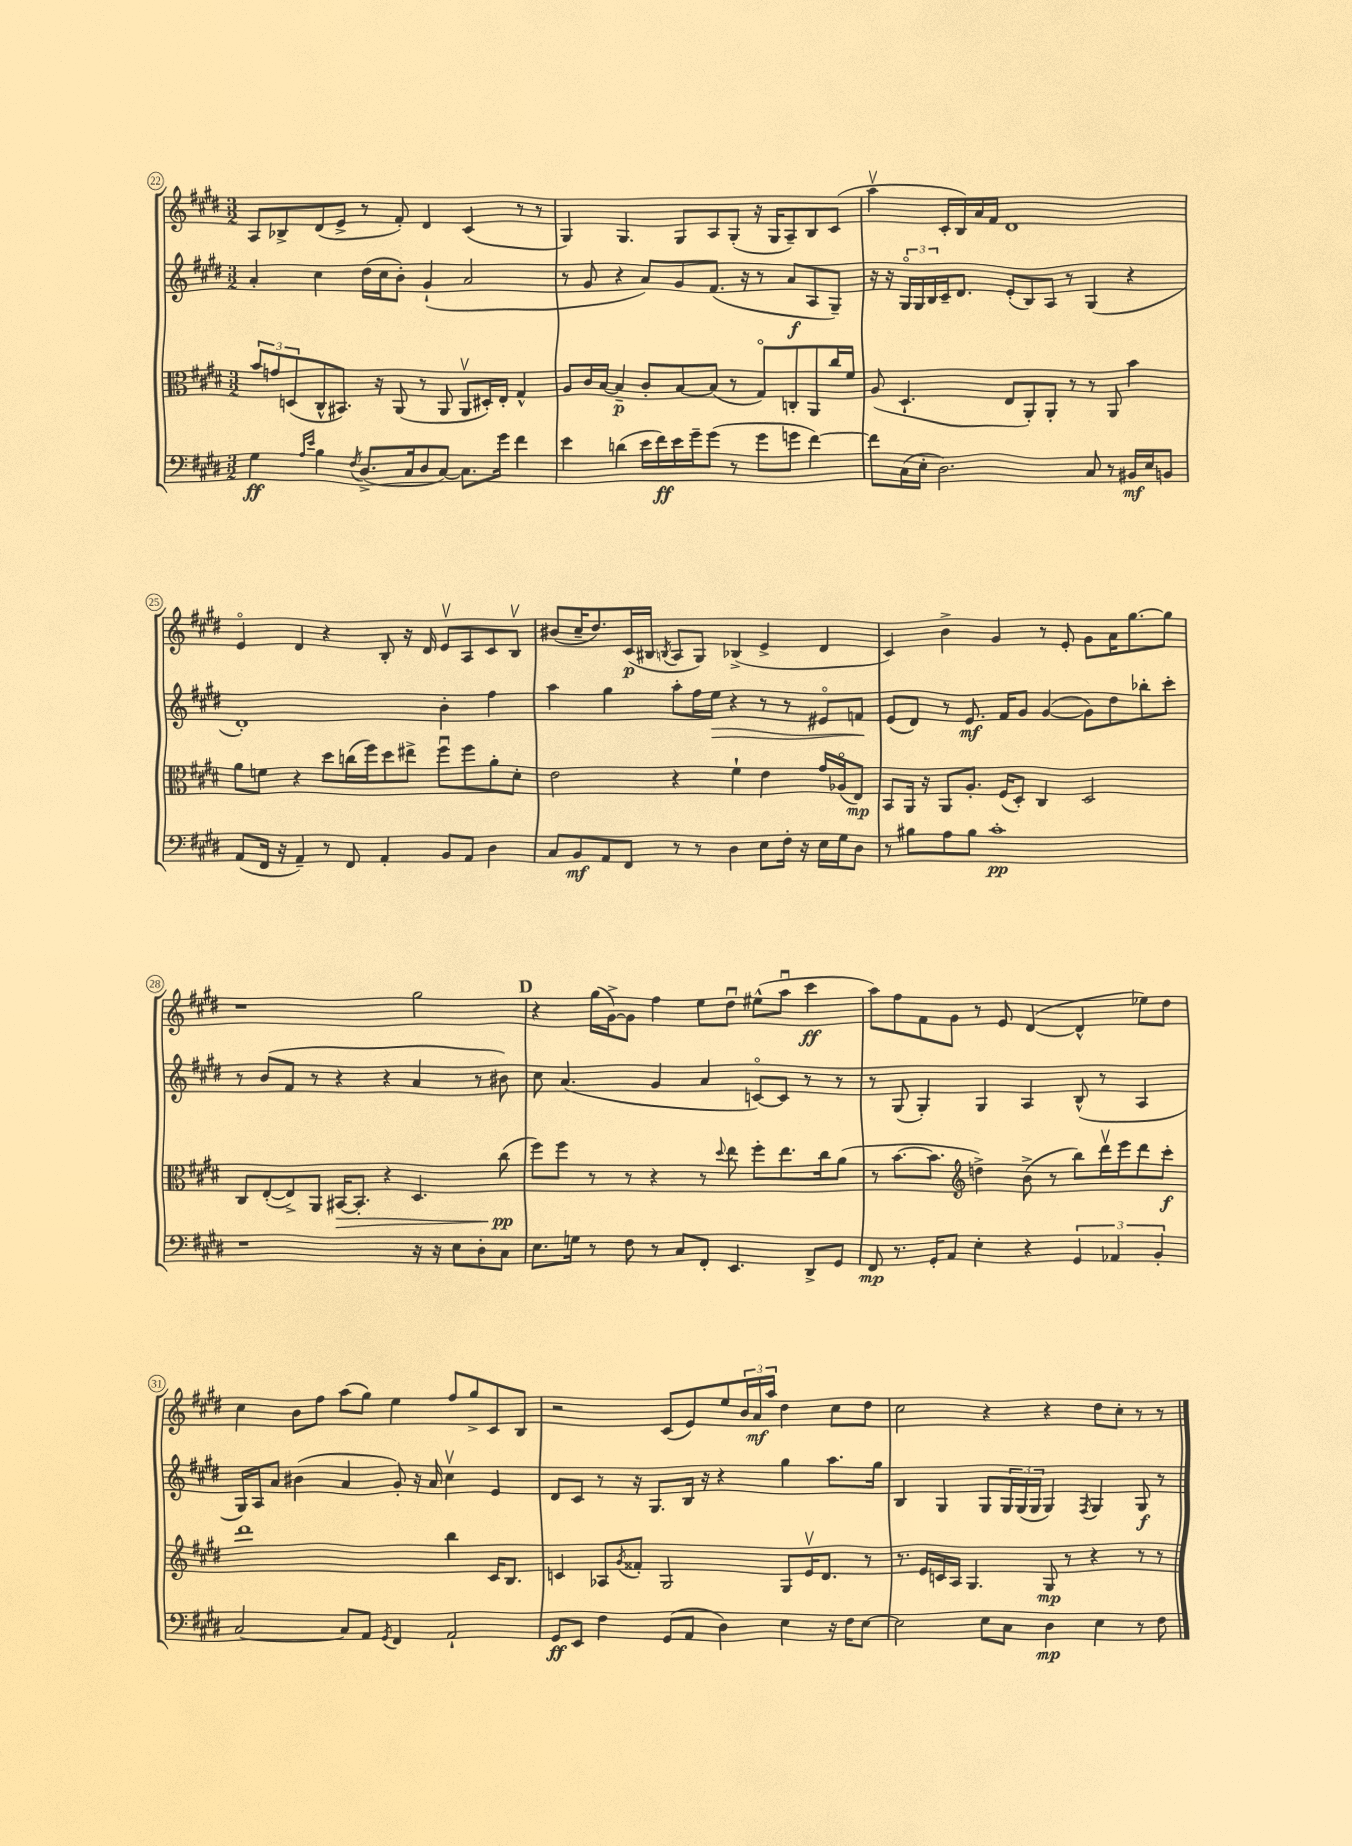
<<
\new StaffGroup <<
\new Staff = "s0" {
    \clef treble \key e \major \numericTimeSignature \time 3/2
    a8 bes8-> dis'8( e'8-> r8 fis'8-.) dis'4 cis'4( r8 r8 |
    gis4) gis4. gis8 a8 gis8-.( r16 gis16 a8--) b8 cis'8( |
    a''4\upbow cis'16-. b16) a'16 fis'16 dis'1 |
    e'4\flageolet dis'4 r4 b8-. r16 dis'16 e'8\upbow a8 cis'8 b8\upbow |
    bis'8( cis''16-- dis''8.) cis'16\p( bis16 \acciaccatura { b8 } a8 gis8) bes4->( e'4-> dis'4 |
    cis'4) b'4-> gis'4 r8 e'8-. gis'8 a'16 gis''8.~ gis''8 |
    r1 gis''2 |
    \mark \markup { \bold "D" } r4 gis''16( gis'16~->) gis'8 fis''4 e''8 dis''8\downbow eis''8-^( a''8\downbow cis'''4\ff |
    a''8) fis''8 fis'8 gis'8 r8 e'8 dis'4~( dis'4-^ ees''8) dis''8 |
    cis''4 b'8 fis''8 a''8( gis''8) e''4 fis''8 gis''8-> cis'8 b8 |
    r2 cis'8( e'8) e''8 \tuplet 3/2 { b'16 a'16\mf a''16 } dis''4 cis''8 dis''8 |
    cis''2 r4 r4 dis''8 cis''8-. r8 r8 \bar "|." |
}
\new Staff = "s1" {
    \clef treble \key e \major \numericTimeSignature \time 3/2
    a'4-. cis''4 dis''16( cis''16 b'8-.) gis'4-!( a'2 |
    r8 gis'8 r4 a'8) gis'8 fis'8.( r16 r8 a'8\f a8 gis8--) |
    r16 r16 \tuplet 3/2 { gis16\flageolet gis16 b16 } cis'16-- dis'8. e'8-.( b8) a8 r8 gis4( r4 |
    dis'1-.) b'4-. fis''4 |
    a''4 gis''4 a''8-. fis''16 e''16\> r4 r8 r8 eis'8\flageolet f'8\! |
    e'8( dis'8) r8 e'8.\mf fis'16 gis'8 gis'4~( gis'8) dis''8 bes''8-. cis'''8-. |
    r8 b'8( fis'8 r8 r4 r4 a'4 r8 bis'8) |
    \mark \markup { \bold "D" } cis''8 a'4.( gis'4 a'4 c'8~\flageolet) c'8 r8 r8 |
    r8 gis8( gis4-.) gis4 a4 b8-^( r8 a4 |
    gis16) a16 a'8 bis'4( a'4 gis'8-.) r16 a'16 cis''4\upbow e'4 |
    dis'8 cis'8 r8 r16 gis8. b16 r16 r4 gis''4 a''8. gis''16 |
    b4 gis4 gis8 \tuplet 3/2 { gis16 gis16( gis16 } gis4) \acciaccatura { fis8 } gis4 gis8\f r8 \bar "|." |
}
\new Staff = "s2" {
    \clef alto \key e \major \numericTimeSignature \time 3/2
    \tuplet 3/2 { b'8 g'8 d8( } cis8-^ bis,8.) r16 a,8( r8 a,8 a,8\upbow dis16-.) e16-. gis4-^ |
    a8 cis'16 b16~ b4--\p cis'8-. b8~ b8( r8 gis8\flageolet) c8-. a,8 cis''16 fis'16 |
    a8( dis4.-! e8 a,8-.) a,8-. r8 r8 a,8 b'4 |
    a'8 f'8 r4 dis''8 c''16( fis''16) dis''8 eis''8-> fis''8\downbow fis''8 a'8-. dis'8-. |
    e'2 r4 fis'4-! e'4 gis'16 aes16\flageolet( e8\mp) |
    b,8 a,16 r16 a,8 a8.-. fis16( dis8-.) cis4 dis2 |
    cis8 e8~-.( e8->) a,8 bis,16~\> bis,8.-. r4 dis4. cis''8\pp\!( |
    \mark \markup { \bold "D" } fis''8) fis''8 r8 r8 r4 r8 \appoggiatura { dis''8 } e''8 fis''8-. e''8. cis''16 a'8( |
    r8 b'8.~ b'8. \clef treble d''4->) b'8->( r8 b''8) dis'''16\upbow e'''16 dis'''8 cis'''8-.\f |
    dis'''1 b''4 cis'16 b8. |
    c'4 aes8 \acciaccatura { gis'8 } fisis'8-. gis2 gis8 e'16\upbow dis'8. r8 |
    r8. e'16 c'16 a16 gis4. gis8\mp r8 r4 r8 r8 \bar "|." |
}
\new Staff = "s3" {
    \clef bass \key e \major \numericTimeSignature \time 3/2
    gis4\ff \grace { a16 e'16 } b4 \acciaccatura { fis8 } dis8.->( cis16 dis8 cis8~) cis8. gis'16 fis'4 |
    e'4 d'4( e'16 fis'16\ff) e'16 gis'16-- gis'8( r8 gis'8 g'8 fis'4~) |
    fis'8 cis16( e16-. dis2.) cis8 r8 bis,16\mf e16 b,8 |
    a,8( fis,16 r16 a,4--) r8 fis,8 a,4-. b,8 a,8 dis4 |
    cis8 b,8\mf a,8 fis,8 r8 r8 dis4 e8 fis16-. r16 e16 gis16 dis8 |
    r8 bis8 a8 bis8 cis'1-.\pp |
    r1 r16 r16 e8 dis8-. cis8 |
    \mark \markup { \bold "D" } e8. g16 r8 fis8 r8 cis8 fis,8-. e,4. dis,8-> gis,8 |
    fis,8\mp r8. gis,16-. a,8 e4-. r4 \tuplet 3/2 { gis,4 aes,4 b,4-. } |
    cis2~ cis8 a,8 \acciaccatura { gis,8 } fis,4 a,2-! |
    gis,8\ff e,8 fis4 gis,8( a,8 dis4) e4 r16 fis16 e8~ |
    e2 e8 cis8 dis4\mp e4 r8 fis8 \bar "|." |
}
>>
>>
\layout { \context { \Score currentBarNumber = #22 \override BarNumber.stencil = #(make-stencil-circler 0.1 0.3 ly:text-interface::print) } }
